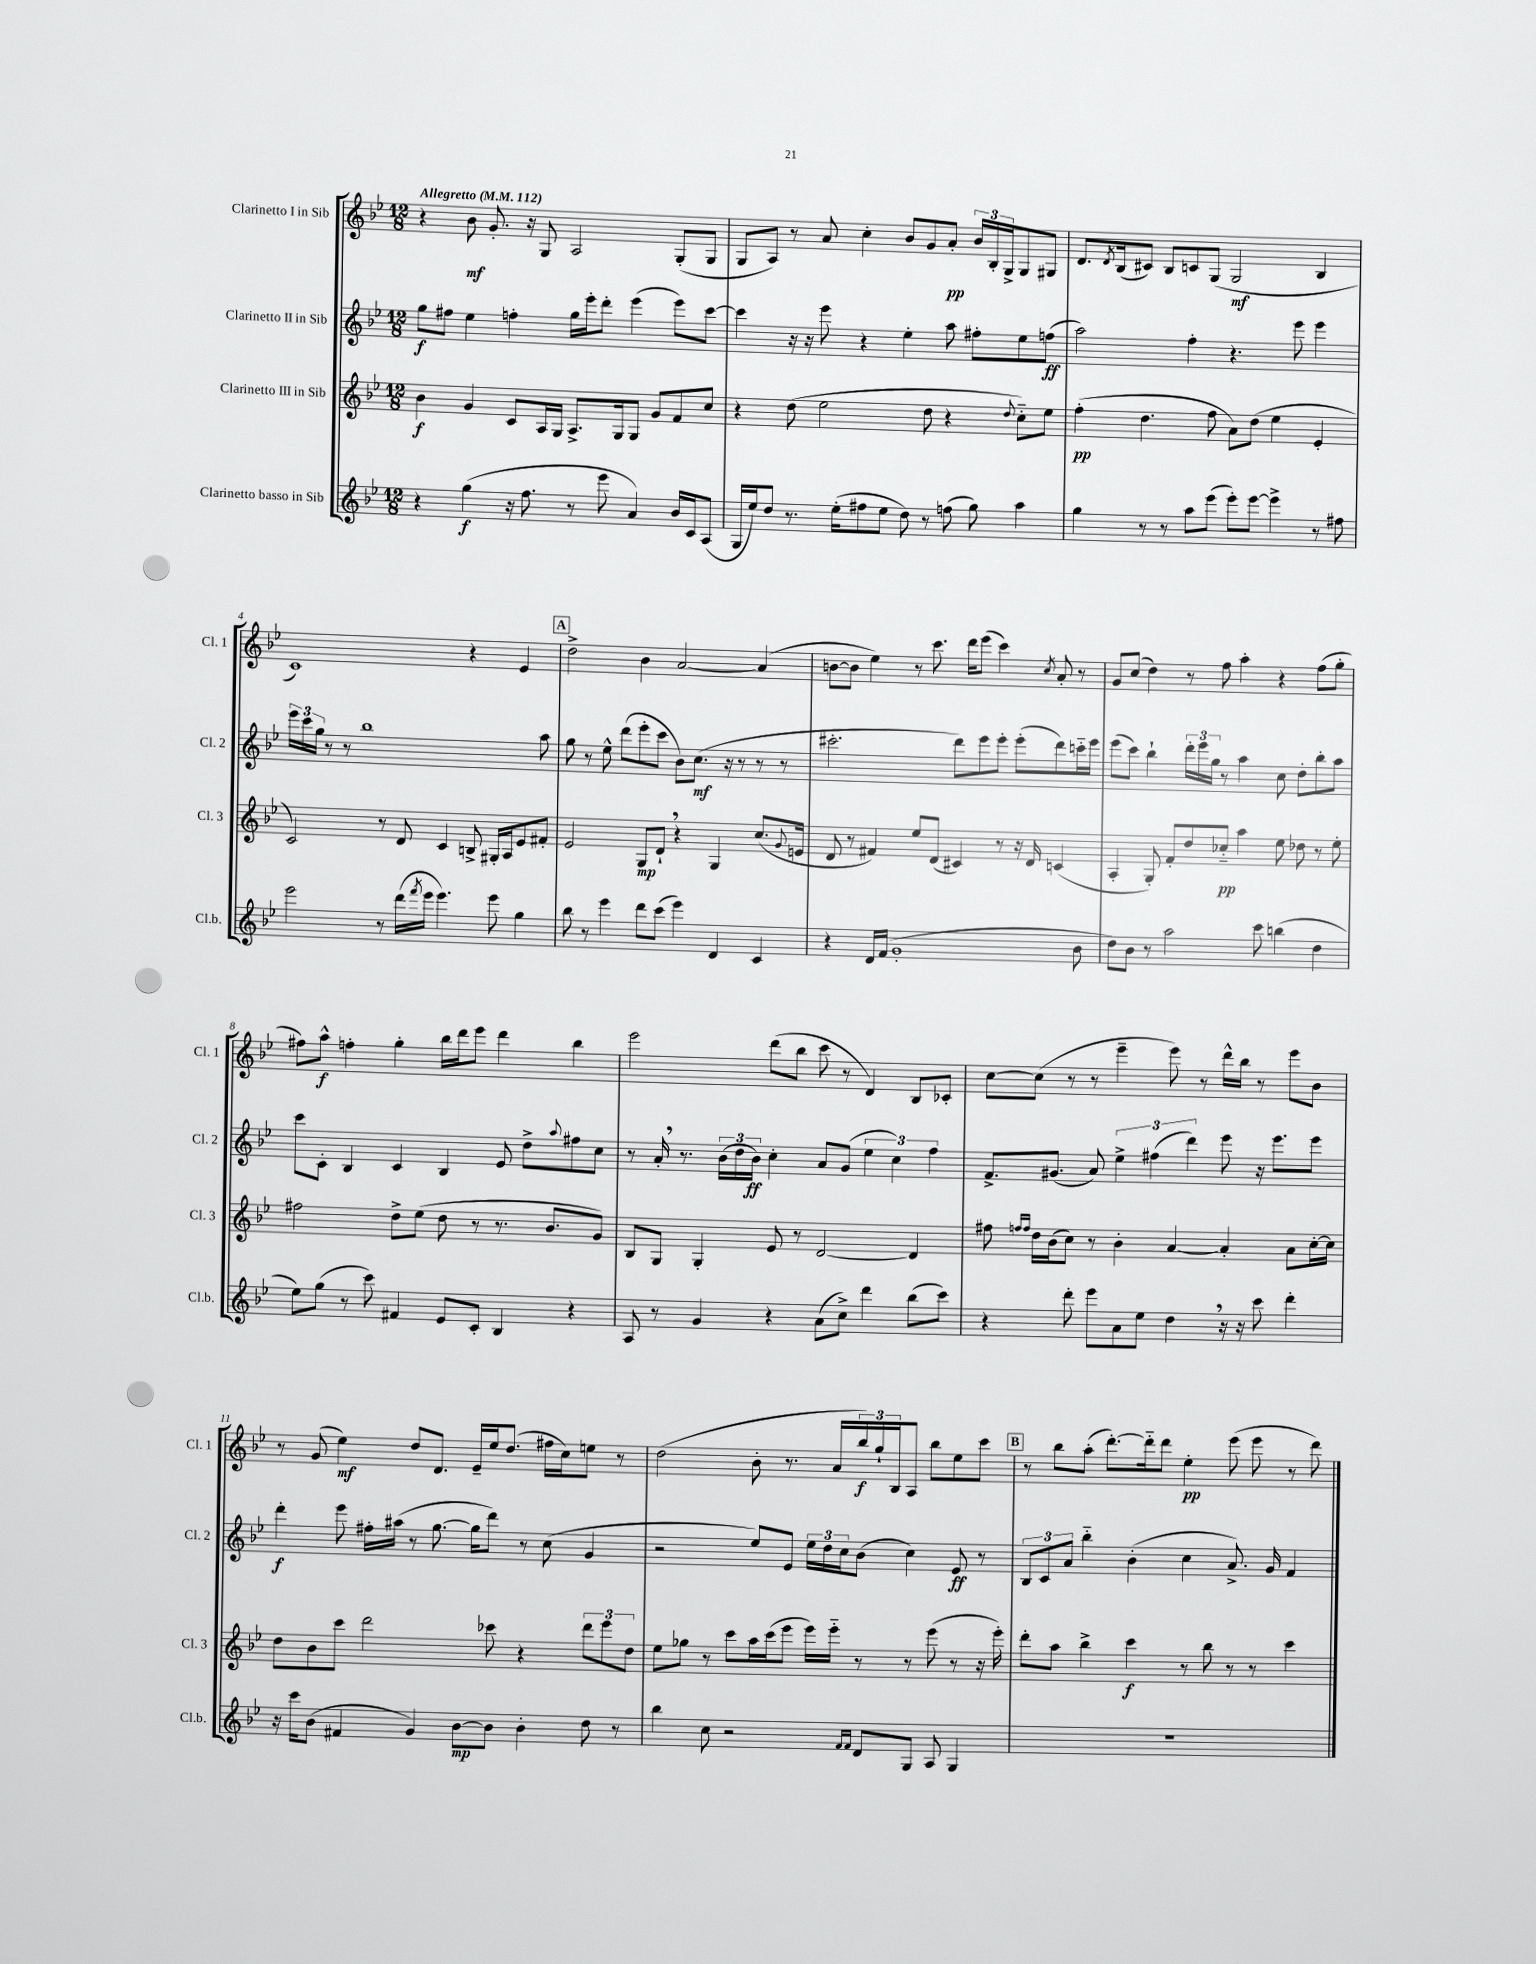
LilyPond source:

<<
\new StaffGroup <<
\new Staff = "s0" \with { instrumentName = "Clarinetto I in Sib" shortInstrumentName = "Cl. 1" } {
    \clef treble \key bes \major \numericTimeSignature \time 12/8 \tempo "Allegretto" 4 = 112
    r4 bes'8\mf g'8.-. r16 g8 a2 g8-.( g8 |
    g8 a8) r8 a'8 c''4-. bes'8 g'8 a'8-.\pp \tuplet 3/2 { bes'16 bes16-. g16-> } g8 gis8 |
    d'8. \acciaccatura { d'8 } bes16( cis'8) bes8 c'8 g8( g2\mf bes4 |
    c'1) r4 ees'4 |
    \mark \markup { \box "A" } d''2-> bes'4 a'2~ a'4( |
    b'8~ b'8 ees''4) r8 c'''8. d'''16 ees'''8( c'''4) \acciaccatura { c''8 } a'8-. r8 |
    g'8 c''8( d''4) r8 f''8 a''4-. r4 f''8( g''8-. |
    fis''8) a''8-^\f f''4-. g''4-. bes''16 d'''16 ees'''8 d'''4 bes''4 |
    ees'''2 d'''8( bes''8 c'''8 r8 d'4) bes8 ces'8-. |
    c''8~ c''8( r8 r8 ees'''4-- ees'''8) r8 d'''16-^ bes''16 r8 ees'''8 bes'8 |
    r8 g'8( ees''4\mf) d''8 d'8. ees'16-- ees''16 d''8.( fis''16 c''16) e''8 r8 |
    d''2( bes'8-. r8. a'16 \tuplet 3/2 { bes''16\f) g''16-! bes16 } a8 bes''8 ees''8 c'''8 |
    \mark \markup { \box "B" } r8 bes''8 a''8-.( d'''8.~-.) d'''16-_ d'''8 ees''4-.\pp ees'''8( ees'''8 r8 d'''8) \bar "|." |
}
\new Staff = "s1" \with { instrumentName = "Clarinetto II in Sib" shortInstrumentName = "Cl. 2" } {
    \clef treble \key bes \major \numericTimeSignature \time 12/8
    g''8\f fis''8 ees''4 f''4-. g''16 ees'''16-. d'''8-. ees'''4( ees'''8) c'''8~ |
    c'''4 r16 r16 ees'''8 r4 ees''4-. a''8 fis''8-. ees''8 f''8\ff( |
    a''2) f''4-. r4. ees'''8 ees'''4 |
    \tuplet 3/2 { ees'''16 c'''16 g''16 } r8 r8 bes''1 a''8 |
    \mark \markup { \box "A" } g''8 r8 ees''8-^ d'''8( ees'''8-. c'''8 bes'8) c''8.\mf( r16 r8 r8 r8 |
    cis'''2.-. d'''8) ees'''8 ees'''8-. ees'''8-.( d'''8) c'''16-_ ees'''16 |
    ees'''8( c'''8) bes''4-! \tuplet 3/2 { d'''16-. ees'''16 g''16 } r8 a''4 c''8 d''8-. bes''8-. a''8 |
    c'''8 c'8-. bes4 c'4 bes4 ees'8 d''8-> \appoggiatura { a''8 } fis''8 c''8 |
    r8 a'16-. \breathe r8. \tuplet 3/2 { bes'16( d''16 bes'16\ff) } c''4-. a'8 g'8( \tuplet 3/2 { ees''4 c''4) f''4 } |
    f'8.-> gis'8.( a'8) \tuplet 3/2 { ees''4-> fis''4( d'''4) } ees'''8 r16 ees'''8. ees'''8 |
    d'''4-.\f ees'''8 fis''16-. ais''16( r8 g''8.~ g''16 d'''8) r8 c''8( g'4 |
    r2 ees''8) ees'8 \tuplet 3/2 { ees''16 d''16 c''16 } bes'8( c''4) ees'8\ff r8 |
    \mark \markup { \box "B" } \tuplet 3/2 { bes8 c'8 a'8 } bes''4-_ bes'4-.( c''4 a'8.->) g'16 f'4 \bar "|." |
}
\new Staff = "s2" \with { instrumentName = "Clarinetto III in Sib" shortInstrumentName = "Cl. 3" } {
    \clef treble \key bes \major \numericTimeSignature \time 12/8
    bes'4\f g'4 c'8 a16 g16 a8.-> g16 g8 g'8 f'8 c''8 |
    r4 d''8( ees''2 d''8 r4 \appoggiatura { d''8 } c''8-_) ees''8 |
    f''4-.\pp( d''4. f''8 a'8) d''8( ees''4 ees'4-. |
    c'2) r8 d'8 c'4 b8-> gis16-. a16 ees'8 fis'8-. |
    \mark \markup { \box "A" } ees'2 g8\mp d'8-! \breathe r4 g4 c''8.( \appoggiatura { g'8 } e'16 |
    d'8 r8 fis'4) ees''8 d'8( cis'4) r8 r16 d'16 c'4( |
    a4-. g8-.) f'8-. d''8 ces''8-_\pp a''4 ees''8 des''8 r8 ees''8-. |
    fis''2 d''8-> ees''8( d''8 r8 r8. bes'8. g'8) |
    bes8 g8 g4-. ees'8 r8 d'2~ d'4 |
    fis''8 \grace { f''16 f''16 } d''16 bes'16( c''8) r8 bes'4-. a'4~ a'4-. a'8 c''16~-. c''16 |
    d''8 bes'8 c'''8 d'''2 ces'''8 r4 \tuplet 3/2 { d'''8 ees'''8 d''8 } |
    ees''8 ges''8 r8 c'''8 a''16 c'''16( ees'''8 ees'''16) ees'''16-_ r8 r8 ees'''8( r8 r16 ees'''16-.) |
    \mark \markup { \box "B" } d'''8-. a''8 bes''4-> c'''4\f r8 bes''8 r8 r8 c'''4 \bar "|." |
}
\new Staff = "s3" \with { instrumentName = "Clarinetto basso in Sib" shortInstrumentName = "Cl.b." } {
    \clef treble \key bes \major \numericTimeSignature \time 12/8
    r4 g''4\f( r16 f''8. r8 ees'''8 a'4) bes'16 c'16 a8( |
    g16 ees''16) d''8 r8. ees''16-.( fis''8 ees''8 d''8) r8 f''8( g''8) a''4 |
    g''4 r8 r8 a''8 ees'''8( ees'''8-.) ees'''8~ ees'''4-> r8 fis''8 |
    ees'''2 r8 d'''16( \acciaccatura { f'''8 } ees'''16 ees'''4.) ees'''8 g''4 |
    \mark \markup { \box "A" } bes''8 r8 ees'''4 d'''8 c'''8( ees'''4) d'4 c'4 |
    r4 d'16 f'16( g'1-. bes'8 |
    d''8) bes'8 r8 a''2 c'''8 b''4( d''4 |
    ees''8) g''8( r8 c'''8) fis'4 ees'8 c'8-. bes4 r4 |
    a8 r8 g'4 r4 a'8( c''8->) d'''4 bes''8( c'''8) |
    r4 d'''8-. ees'''8 a'8 ees''8 d''4 \breathe r16 r16 c'''8 d'''4-. |
    r16 c'''16 bes'8( fis'4 g'4) bes'8~\mp bes'8 bes'4-. d''8 r8 |
    bes''4 c''8 r2 \grace { f'16 f'16 } d'8 g8 a8 g4 |
    \mark \markup { \box "B" } R1. \bar "|." |
}
>>
>>
